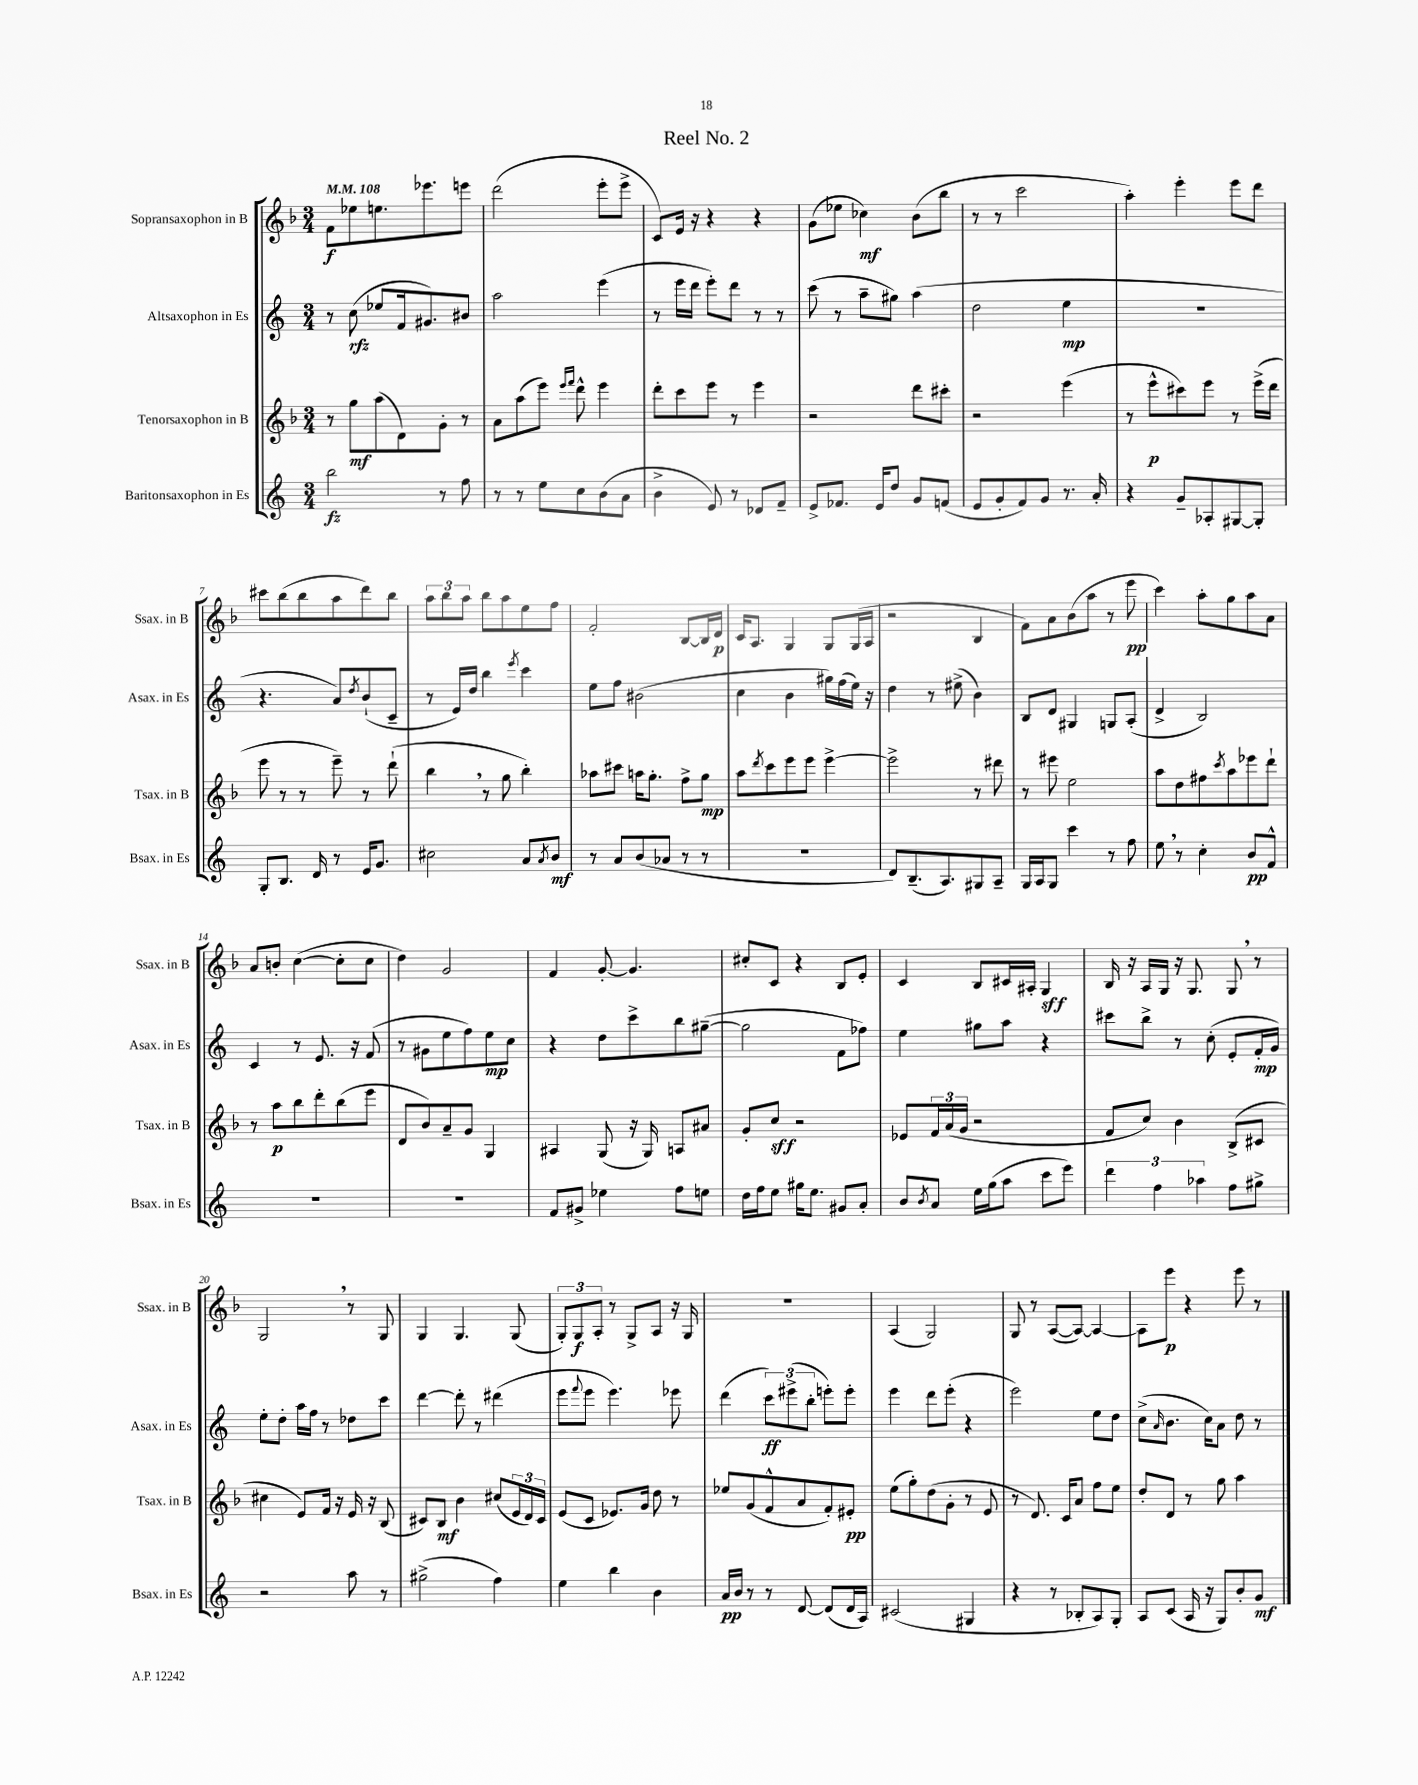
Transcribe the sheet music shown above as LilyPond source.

\header { title = "Reel No. 2" }
<<
\new StaffGroup <<
\new Staff = "s0" \with { instrumentName = "Sopransaxophon in B" shortInstrumentName = "Ssax. in B" } {
    \clef treble \key f \major \numericTimeSignature \time 3/4 \tempo 4 = 108
    f'8\f ees''8 e''8. ees'''8. e'''8 |
    d'''2( e'''8-. e'''8-> |
    c'8) e'16 r16 r4 r4 |
    g'8( ees''8 ces''4\mf) bes'8( bes''8 |
    r8 r8 c'''2 |
    a''4-.) e'''4-. e'''8 d'''8 |
    cis'''8 bes''8( bes''8 a''8 d'''8) bes''8 |
    \tuplet 3/2 { a''8 bes''8 a''8 } bes''8 a''8 e''8 f''8 |
    f'2-. bes8~ bes16 d'16\p |
    c'16 a8. g4 g8 g16( a16 |
    r2 bes4 |
    f'8) a'8 bes'8( a''8 r8 e'''8\pp |
    c'''4) a''8-. g''8 a''8 a'8 |
    a'8 b'8-. c''4~( c''8-. c''8 |
    d''4) g'2 |
    f'4 g'8~-. g'4. |
    cis''8-. c'8 r4 bes8 e'8-. |
    c'4 bes8 cis'16 ais16-. g4\sff |
    bes16 r16 a16 g16 r16 g8. g8 \breathe r8 |
    g2 \breathe r8 g8 |
    g4 g4. g8( |
    \tuplet 3/2 { g8-.) g8\f a8-. } r8 g8-> a8 r16 g16 |
    R2. |
    a4( g2) |
    g8 r8 a8~( a8~) a4~ |
    a8 e'''8\p r4 e'''8 r8 \bar "|." |
}
\new Staff = "s1" \with { instrumentName = "Altsaxophon in Es" shortInstrumentName = "Asax. in Es" } {
    \clef treble \key c \major \numericTimeSignature \time 3/4
    r8 c''8\rfz( ees''8 f'16 gis'8.) bis'8 |
    a''2 e'''4( |
    r8 e'''16 d'''16 e'''8-.) d'''8 r8 r8 |
    c'''8( r8 a''8-- gis''8) a''4( |
    d''2 e''4\mp |
    R2. |
    r4. a'8) \acciaccatura { d''8 } b'8-!( c'8-- |
    r8 e'16) d''16 b''4 \acciaccatura { e'''8 } c'''4 |
    e''8 f''8 bis'2( |
    c''4 b'4 gis''16) f''16( e''16) r16 |
    d''4 r8 eis''8->( b'4) |
    b8 d'8 gis4 g8 a8-.( |
    d'4-> b2) |
    c'4 r8 e'8. r16 f'8( |
    r8 gis'8 e''8 f''8) e''8\mp c''8 |
    r4 d''8 c'''8-> b''8 gis''8~--( |
    gis''2 f'8 fes''8) |
    e''4 gis''8 a''8 r4 |
    cis'''8 b''8-> r8 c''8-.( e'8-. f'16-.\mp g'16) |
    e''8-. d''8-. a''16 f''16 r8 des''8 c'''8 |
    d'''4~ d'''8-. r8 dis'''4( |
    e'''8 \appoggiatura { f'''8 } e'''8 e'''4.) ees'''8 |
    d'''4( \tuplet 3/2 { c'''8\ff) eis'''8->( b''8-. } e'''8-.) e'''8-. |
    e'''4 d'''8 e'''8-.( r4 |
    e'''2) e''8 d''8 |
    c''8->( \grace { a'16 } b'8. c''16) a'8 d''8 r8 \bar "|." |
}
\new Staff = "s2" \with { instrumentName = "Tenorsaxophon in B" shortInstrumentName = "Tsax. in B" } {
    \clef treble \key f \major \numericTimeSignature \time 3/4
    r8 g''8\mf a''8( d'8) g'8-. r8 |
    a'8 a''8( e'''8) \grace { e'''16 f'''16 } d'''8-^ e'''4 |
    d'''8-. c'''8 e'''8 r8 e'''4 |
    r2 d'''8 cis'''8-. |
    r2 e'''4( |
    r8 e'''8-^\p cis'''8) e'''8 r8 e'''16->( d'''16 |
    e'''8 r8 r8 e'''8--) r8 d'''8-!( |
    bes''4 \breathe r8 g''8 bes''4-.) |
    aes''8 cis'''8 a''16 g''8.-. f''8-> g''8\mp |
    a''8 \acciaccatura { d'''8 } c'''8 e'''8 e'''8 e'''4~-> |
    e'''2-> r8 dis'''8 |
    r8 eis'''8 e''2 |
    a''8 d''8 fis''8 \acciaccatura { c'''8 } a''8 ees'''8 d'''8-! |
    r8 a''8\p bes''8 d'''8-. bes''8( e'''8 |
    d'8 bes'8) a'8-- g'8 g4 |
    ais4 g8( r16 g16) a8 ais'8 |
    g'8-. c''8\sff r2 |
    ees'8 \tuplet 3/2 { f'16 a'16( g'16 } r2 |
    f'8 c''8) bes'4 bes8->( cis'8 |
    cis''4 e'8) f'16 r16 e'16 r16 bes8( |
    cis'8) bes8\mf bes'4 cis''8( \tuplet 3/2 { e'16 d'16) cis'16 } |
    e'8( c'8 ees'8.) g'16 d''8 r8 |
    ees''8 g'8( f'8-^ a'8 f'8-.) eis'8-.\pp |
    e''8( g''8-.) d''8( g'8-. r8 e'8 |
    r8 d'8.) c'16 a'8 f''8 e''8 |
    d''8-. d'8 r8 g''8 a''4 \bar "|." |
}
\new Staff = "s3" \with { instrumentName = "Baritonsaxophon in Es" shortInstrumentName = "Bsax. in Es" } {
    \clef treble \key c \major \numericTimeSignature \time 3/4
    b''2\fz r8 f''8 |
    r8 r8 e''8 c''8 b'8( a'8 |
    b'4-> e'8) r8 des'8 f'8-- |
    e'8-> fes'8. e'16 d''8 g'8 f'8( |
    e'8 g'8-. f'8) g'8 r8. a'16-. |
    r4 g'8-- aes8-. gis8~ gis8-. |
    g8-. b8. d'16 r8 e'16 g'8. |
    cis''2 a'8 \acciaccatura { a'8 } b'8\mf |
    r8 a'8 b'8( aes'8 r8 r8 |
    R2. |
    d'8) b8.--( a8.) gis8 a8-- |
    g16 a16 g8 c'''4 r8 f''8 |
    e''8 \breathe r8 c''4-. b'8\pp f'8-^ |
    R2. |
    R2. |
    f'8 gis'8-> ees''4 f''8 e''8 |
    d''16 f''16 e''8 gis''16 e''8. gis'8 a'8-. |
    b'8 \acciaccatura { b'8 } a'8 e''16 g''16( a''8 c'''8 e'''8) |
    \tuplet 3/2 { d'''4 f''4 aes''4 } f''8 gis''8-> |
    r2 a''8 r8 |
    gis''2->( f''4) |
    e''4 b''4 b'4 |
    a'16\pp b'16 r8 r8 d'8~ d'8( d'16 a16) |
    cis'2( gis4 |
    r4 r8 bes8-. a8) g8-. |
    a8 c'8( a16 r16 g8) b'8-. g'8\mf \bar "|." |
}
>>
>>
